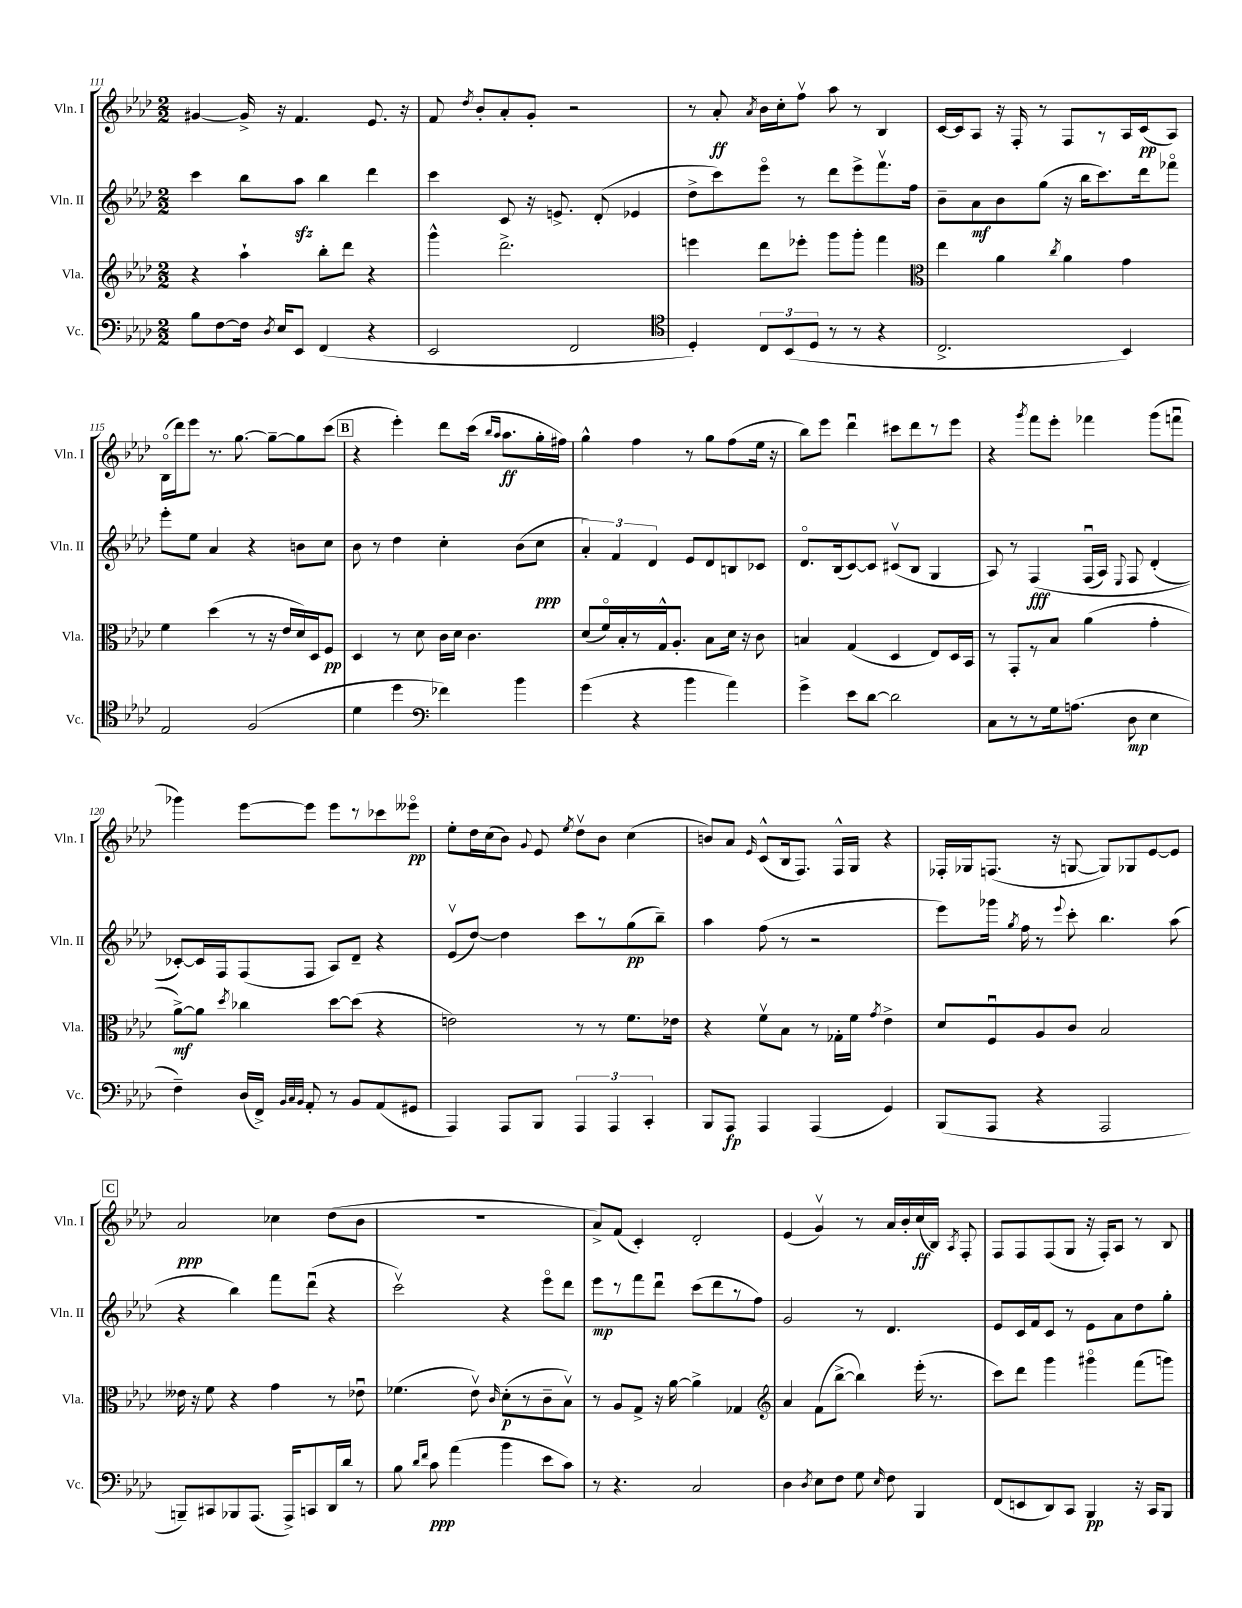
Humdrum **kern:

**kern	**kern	**kern	**kern
*staff4	*staff3	*staff2	*staff1
*clefF4	*clefG2	*clefG2	*clefG2
*k[b-e-a-d-]	*k[b-e-a-d-]	*k[b-e-a-d-]	*k[b-e-a-d-]
*M2/2	*M2/2	*M2/2	*M2/2
8B-	4r	4ccc	[4g#
[8F	.	.	.
16F]	4aa-`	8bb-	16g#^]
8qD-	.	.	.
16E-	.	.	16r
8EE-	.	8aa-	4.f
(4FF	8bb-'	4bb-	.
.	8ddd-	.	.
4r	4r	4ddd-	8.e-
.	.	.	16r
=	=	=	=
2EE-	4ggg^^	4ccc	8f
.	.	.	8qdd-
.	.	.	8b-'
.	2.ddd-^	8c	8a-'
.	.	16r	8g'
.	.	8.e^	.
2FF	.	.	2r
.	.	(8d-'	.
.	.	4e-	.
=	=	=	=
*clefC4	*	*	*
4D-')	4eee	8dd-^	8r
.	.	8ccc)	8a-'
.	.	.	8qa-
12C	8ddd-	8eee-o	16b-
.	.	.	16cc'
(12BB-	.	.	.
.	8eee-'	8r	8ffv
12D-	.	.	.
8r	8ggg	8ddd-	8aa-
8r	8ggg'	8eee-^	8r
4r	4fff	8.fffv	4B-
.	.	16ff	.
=	=	=	=
*	*clefC3	*	*
2.C^	4ee-	8b-~	[16c
.	.	.	16c]
.	.	8a-	8A-
.	4a-	8b-	16r
.	.	.	16F'
.	.	(8gg	8r
.	8qcc	.	.
.	4a-	16r	8F
.	.	16bb-	.
.	.	8.ccc)	8r
4BB-)	4g	.	16A-
.	.	16ddd-	(16c
.	.	8fff-o	8A-)
=	=	=	=
2E-	4f	8eee-'	(16B-o
.	.	.	16ddd-)
.	.	8ee-	8eee-
.	(4dd-	4a-	8.r
.	.	.	[8.gg
(2F	8r	4r	.
.	16r	.	8gg~_
.	16e-	.	.
.	16d-)	8b	8gg]
.	16D-	.	.
.	8F	8cc	(8ccc
=	=	=	=
4d-	4D-	8b-	4r
.	.	8r	.
4dd-	8r	4dd-	4eee-')
.	8d-	.	.
*clefF4	*	*	*
4f-)	16c	4cc'	8ddd-
.	16d-	.	.
.	4.c	.	(16ccc
.	.	.	16qqbb-
.	.	.	16qqaa-
.	.	.	8.aa-
4b-	.	(8b-	.
.	.	8cc	16gg'
.	.	.	16ff#)
=	=	=	=
(4g	(8d-	6a-')	4gg^^
.	16fo)	.	.
.	.	6f	.
.	16B-'	.	.
4r	8r	.	4ff
.	.	6d-	.
.	16G^^	.	.
.	8.A-'	.	.
4b-	.	8e-	8r
.	8B-	8d-	8gg
4a-)	16d-	8B	(8ff
.	16r	.	.
.	8c	8c-	16ee-
.	.	.	16r
=	=	=	=
4g^	4B	8.d-o	8bb-)
.	.	.	8eee-
.	.	(16B-	.
8e-	(4G	[8c)	4ddd-u
[8d-	.	8c]	.
2d-]	4D-	(8c#v	8ccc#
.	.	8B-	8ddd-
.	8E-)	4G	8r
.	16D-	.	8eee-
.	16BB-	.	.
=	=	=	=
8C	8r	8A-)	4r
8r	8GG'	8r	.
.	.	.	8qggg
8r	8r	&(4F	8fff
16G	8B-	.	8eee-'
(8.A	.	.	.
.	(4a-	(16Fu	4fff-
.	.	16A-)	.
.	.	8qqE-	.
8D-	.	8F	.
4E-	4g'	(4d-'	(8ggg
.	.	.	8fffu
=	=	=	=
4F~)	[8a-^)	[8c-')&)	4ggg-)
.	8a-]	16c-]	.
.	.	16F	.
.	8qdd-	.	.
(16D-	4cc-	(8F	[8eee-
16FF^)	.	.	.
32qqBB-	.	.	.
32qqC	.	.	.
32qqBB-	.	.	.
8AA-'	.	8F	8eee-]
8r	[8dd-	8A-)	8eee-
8BB-	(8dd-]	8d-~	8r
(8AA-	4r	4r	8ccc-
8GG#	.	.	8eee--o
=	=	=	=
4AAA-)	2e)	(8e-v	8ee-'
.	.	[8dd-)	16dd-
.	.	.	(16cc
8AAA-	.	4dd-]	8b-)
.	.	.	8qqg
8BBB-	.	.	8e-
.	.	.	8qee-
6AAA-	8r	8ccc	8dd-v
.	8r	8r	8b-
6AAA-	.	.	.
.	8.f	(8gg	(4cc
6CC'	.	.	.
.	.	8bb-~)	.
.	16e-	.	.
=	=	=	=
8BBB-	4r	4aa-	8b)
8AAA-	.	.	8a-
.	.	.	16qqe-
4AAA-	8fv	(8ff	(8c^^
.	8B-	8r	16B-
.	.	.	8.F)
(4AAA-	8r	2r	.
.	16G-'	.	16F^^
.	16f	.	16G
.	8qg	.	.
4GG)	4e-^	.	4r
=	=	=	=
(8BBB-	8d-	8eee-)	16F-'
.	.	.	16G-
8AAA-	8Fu	16ggg-	(8.F
.	.	8qgg	.
.	.	16ff	.
4r	8A-	8r	.
.	.	.	16r
.	.	8qqeee-	.
.	8c	8ccc'	[8G
2AAA-	2B-	4.bb-	8G])
.	.	.	8G-
.	.	.	[8e-
.	.	(8aa-	8e-]
=	=	=	=
8BBB~)	16e--	4r	2a-
.	16r	.	.
8CC#	8f	.	.
8BBB-	4r	4bb-)	.
(8.AAA-	.	.	.
.	4g	8fff	4cc-
16AAA-^)	.	.	.
8CC	.	(8ddd-u	.
16DD-	8r	4r	(8dd-
16d-	.	.	.
8r	8e-u	.	8b-
=	=	=	=
8B-	(4.f-	2cccv)	1r
16qqd-	.	.	.
16qqf	.	.	.
8c	.	.	.
(4a-	.	.	.
.	8e-v)	.	.
.	16qqc	.	.
4b-	(8d-'	4r	.
.	8r	.	.
8e-	8c~	8eee-o	.
8c)	8B-v)	8ddd-	.
=	=	=	=
8r	8r	8eee-	8a-^)
4.r	8A-	8r	(8f
.	8G^	8fff	4c')
.	16r	8ddd-u	.
.	[16a-	.	.
2C	4a-^]	(8ccc	2d-'
.	.	8ddd-	.
.	4G-	8r	.
.	.	8ff)	.
=	=	=	=
*	*clefG2	*	*
4D-	4a-	2g	(4e-
8qD-	.	.	.
8E-	(8f	.	4gv)
8F	[8bb-^	.	.
8G	4bb-])	8r	8r
16qqE-	.	.	.
8F	.	4.d-	16a-
.	.	.	16b-'
4BBB-	(16eee-'	.	(16cc
.	8.r	.	16B-)
.	.	.	8qA-
.	.	.	8F'
=	=	=	=
(8FF	8ccc)	8e-	8F
8EE	8ddd-	16c	8F
.	.	16f	.
8DD-)	4ggg	8c	(8F
8CC	.	8r	8G
4BBB-	4ggg#o	8e-	16r
.	.	.	16F')
.	.	8a-	8A-
16r	(8fff	8dd-	8r
16CC	.	.	.
8BBB-	8ggg)	8gg'	8B-
==	==	==	==
*-	*-	*-	*-
